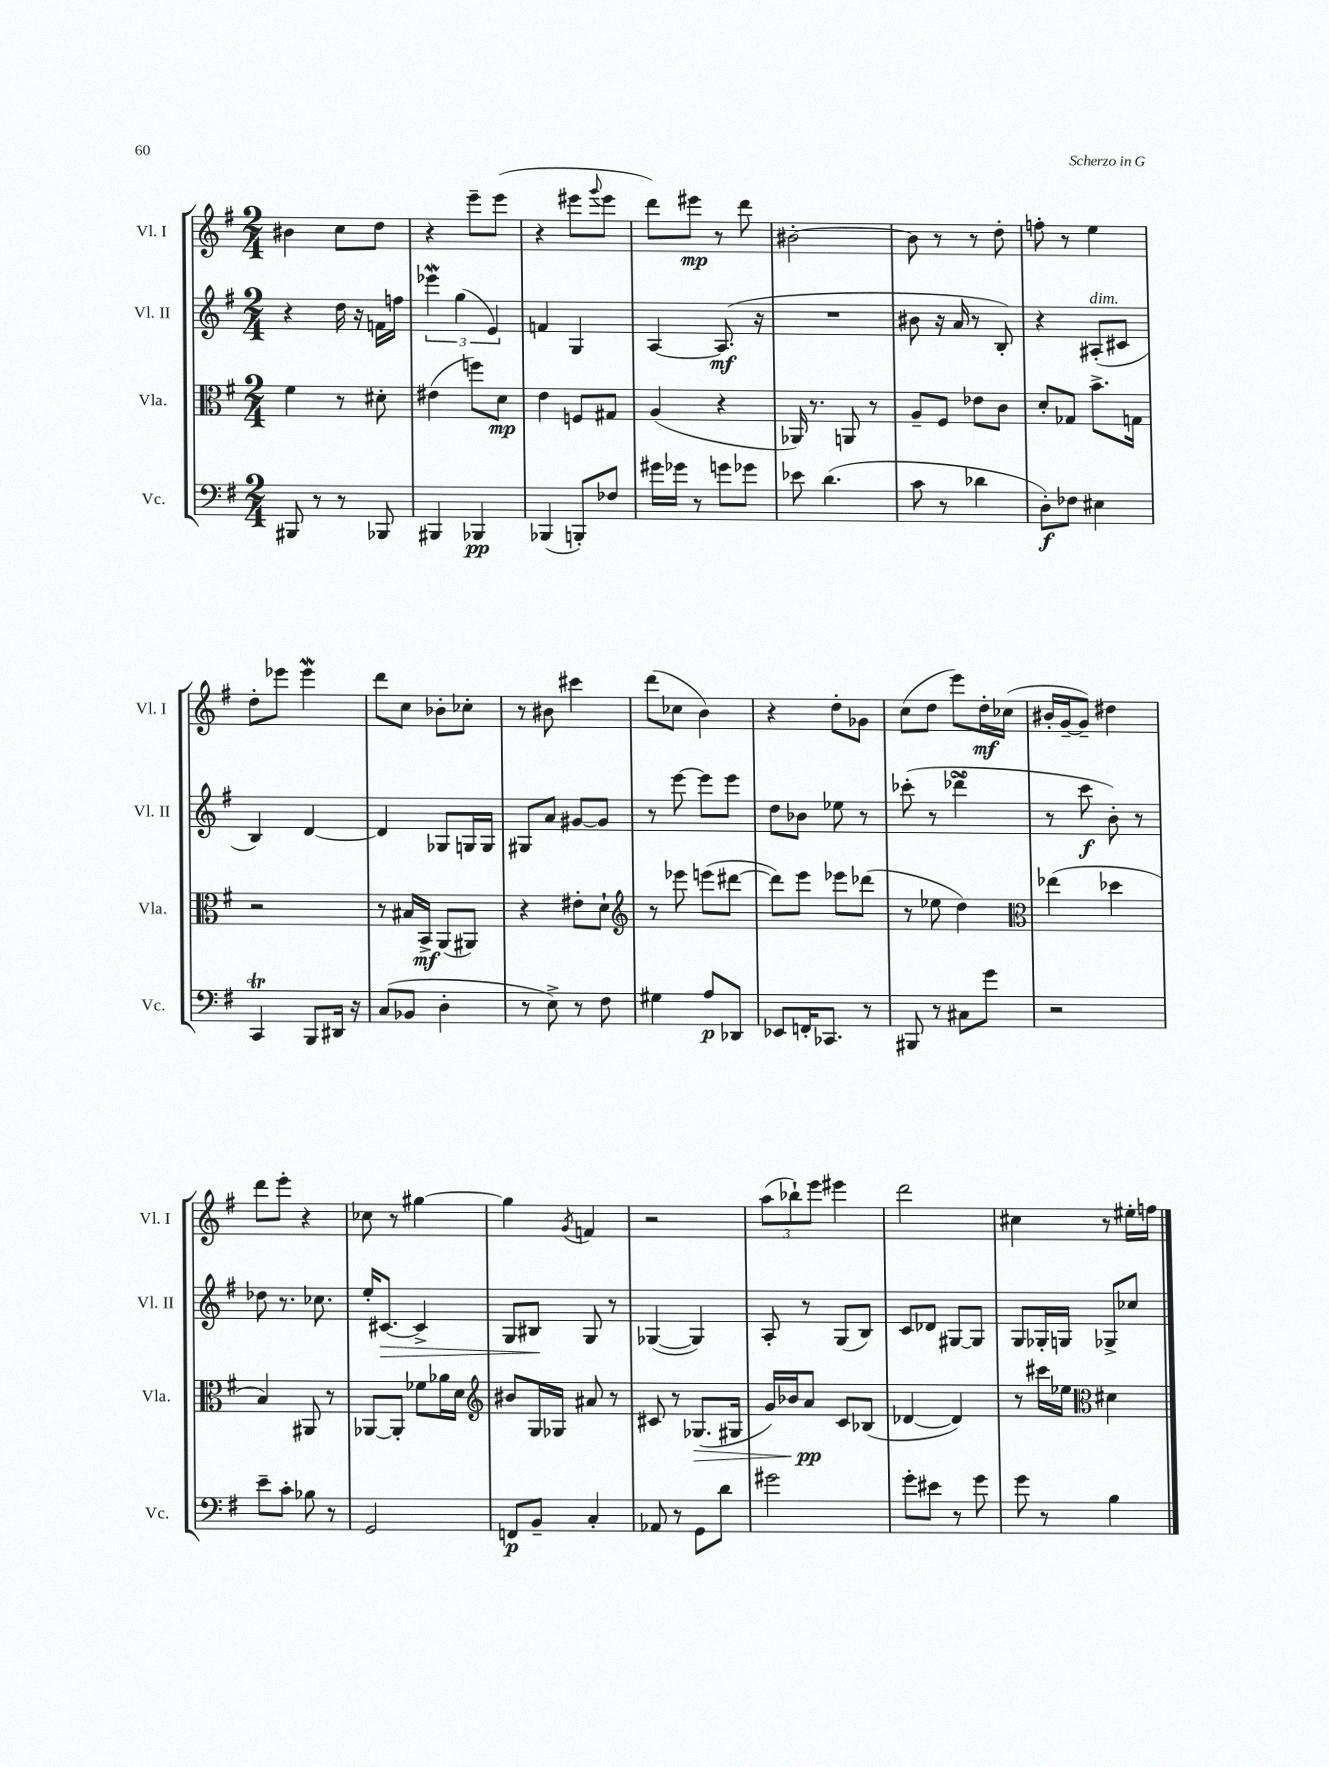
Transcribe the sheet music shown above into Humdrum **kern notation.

**kern	**kern	**kern	**kern
*staff4	*staff3	*staff2	*staff1
*clefF4	*clefC3	*clefG2	*clefG2
*k[f#]	*k[f#]	*k[f#]	*k[f#]
*M2/4	*M2/4	*M2/4	*M2/4
8BBB#	4f#	4r	4b#
8r	.	.	.
8r	8r	16dd	8cc
.	.	16r	.
8BBB-	8d#'	16f	8dd
.	.	16ff	.
=	=	=	=
4BBB#	(4e#	6eee-	4r
.	.	(6gg	.
4BBB-	8ff)	.	8eee~
.	.	6e)	.
.	8d	.	(8eee
=	=	=	=
(4BBB-	4e	4f	4r
8BBB')	8F	4G	8eee#
.	.	.	8qqggg
8F-	8G#	.	8eee#
=	=	=	=
16g#	(4A	[4A	8ddd)
16g-	.	.	.
8r	.	.	8eee#
8g	4r	(8.A]	8r
8g-	.	.	8ddd
.	.	16r	.
=	=	=	=
8e-	16AA-)	2r	[2b#'
.	8.r	.	.
(4.d	.	.	.
.	8AA	.	.
.	8r	.	.
=	=	=	=
8c	8A~	8b#	8b#]
8r	8F#	16r	8r
.	.	16a	.
4d-	8e-	8r	8r
.	8c	8B')	8dd'
=	=	=	=
8D')	8d'	4r	8ff'
8F-	8G-	.	8r
4E#	8.b^	(8A#'	4ee
.	.	8c#	.
.	16G	.	.
=	=	=	=
4CC	2r	4B)	8dd'
.	.	.	8eee-
8BBB	.	[4d	4eee-
16DD#	.	.	.
16r	.	.	.
=	=	=	=
(8C	8r	4d]	8ddd
8BB-	16B#	.	8cc
.	16BB^	.	.
4D'	(8AA	8G-	8b-'
.	8AA#)	16G	8cc-'
.	.	16G	.
=	=	=	=
8r	4r	8G#	8r
8E^)	.	8a	8b#
8r	8e#'	[8g#	4ccc#
8F#	8d`	8g#]	.
=	=	=	=
*	*clefG2	*	*
4G#	8r	8r	(8ddd
.	8eee-	[8eee	8cc-
8A	(8eee	8eee]	4b)
8DD-	[8ddd#	8eee	.
=	=	=	=
8EE-	8ddd#])	8dd	4r
16FF'	8eee	8b-	.
8.CC-	.	.	.
.	8eee-	8ee-	8dd'
8r	(8ddd-	8r	8g-
=	=	=	=
8BBB#	8r	(8ccc-'	(8cc
8r	8ee-	8r	8dd
8C#	4dd)	4ddd-^	8eee)
8g	.	.	16dd'
.	.	.	(16cc-
=	=	=	=
*	*clefC3	*	*
2r	(4ee-	8r	16b#'
.	.	.	[16g~
.	.	8ccc	8g~])
.	4dd-	8b')	4dd#
.	.	8r	.
=	=	=	=
8e~	4B)	8dd-	8ddd
8c'	.	8.r	8eee'
8B-	8AA#	.	4r
.	.	8.cc-	.
8r	8r	.	.
=	=	=	=
2GG	[8AA-	16ee'	8cc-
.	.	[8.c#	.
.	8AA-']	.	8r
.	8f-	4c#^]	[4gg#
.	16a-	.	.
.	16d	.	.
=	=	=	=
*	*clefG2	*	*
8FF	8b#	8G	4gg#]
8BB~	16G	8B#	.
.	16G-	.	.
.	.	.	8qg
4C'	8a#	8G	4f
.	8r	8r	.
=	=	=	=
8AA-	8c#	([4G-	2r
8r	8r	.	.
8GG	(8.G-	4G-])	.
8d	.	.	.
.	16G#	.	.
=	=	=	=
2g#	16g)	8A'	(12aa
.	16b-	.	.
.	.	.	12bb-`)
.	8a	8r	.
.	.	.	12eee
.	8c	(8G	4eee#
.	(8B-	8B)	.
=	=	=	=
8g'	[4d-	8c	2ddd
8e#	.	8d-	.
8r	4d-])	[8G#	.
8g	.	8G#]	.
=	=	=	=
8g	8r	8G	4cc#
8r	16ccc#	16G-'	.
.	16ee-	16G	.
*	*clefC3	*	*
4B	4d#	8G-^	8r
.	.	8cc-	16ee#'
.	.	.	16ff
==	==	==	==
*-	*-	*-	*-
